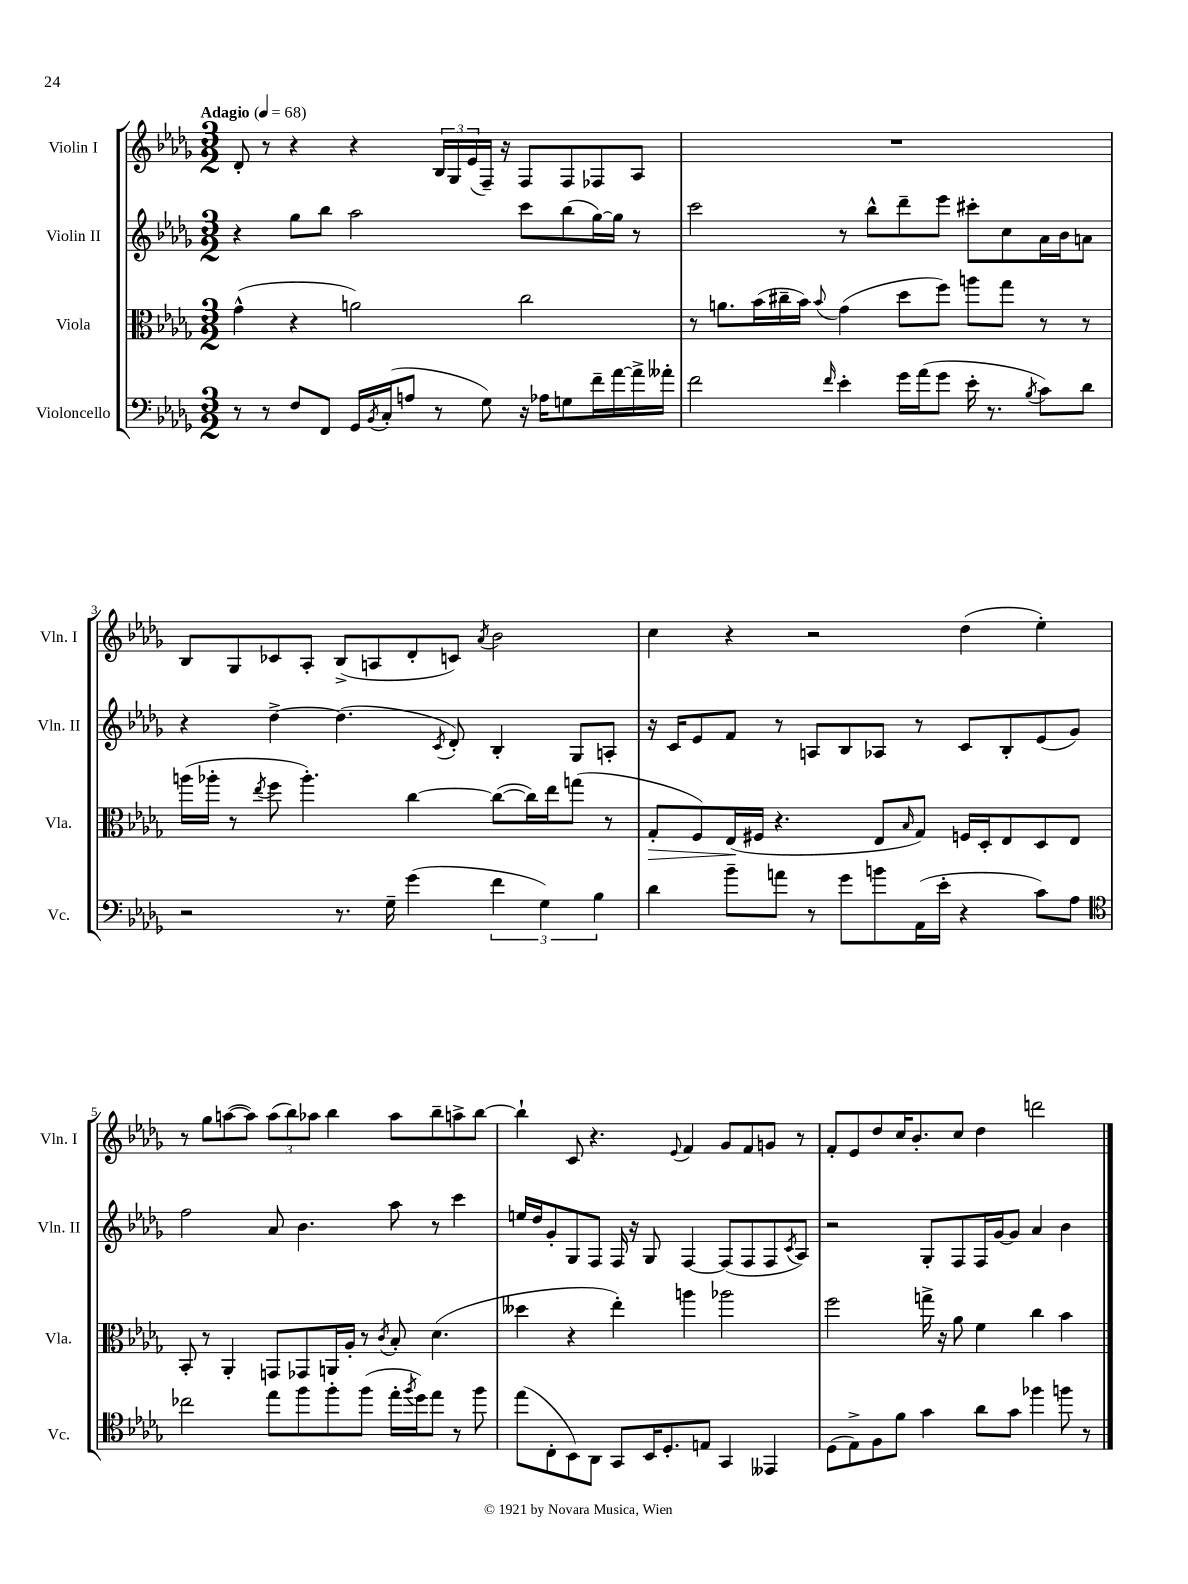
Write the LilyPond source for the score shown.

<<
\new StaffGroup <<
\new Staff = "s0" \with { instrumentName = "Violin I" shortInstrumentName = "Vln. I" } {
    \clef treble \key des \major \numericTimeSignature \time 3/2 \tempo "Adagio" 4 = 68
    des'8-. r8 r4 r4 \tuplet 3/2 { bes16 ges16 ees'16( } f16--) r16 f8 f8 fes8 aes8 |
    R1. |
    bes8 ges8 ces'8 aes8-. bes8->( a8 des'8-. c'8) \acciaccatura { aes'8 } bes'2 |
    c''4 r4 r2 des''4( ees''4-.) |
    r8 ges''8 a''8~( a''8) \tuplet 3/2 { a''8( bes''8) aes''8 } bes''4 aes''8 bes''8-- a''8-> bes''8~ |
    bes''4-! c'8 r4. \appoggiatura { ees'8 } f'4 ges'8 f'8 g'8 r8 |
    f'8-. ees'8 des''8 c''16 bes'8.-. c''8 des''4 d'''2 \bar "|." |
}
\new Staff = "s1" \with { instrumentName = "Violin II" shortInstrumentName = "Vln. II" } {
    \clef treble \key des \major \numericTimeSignature \time 3/2
    r4 ges''8 bes''8 aes''2 c'''8 bes''8( ges''16~) ges''16 r8 |
    c'''2 r8 bes''8-^ des'''8-- ees'''8 cis'''8-. c''8 aes'16 bes'16 a'8 |
    r4 des''4~-> des''4.( \acciaccatura { c'8 } des'8-.) bes4-. ges8 a8-. |
    r16 c'16 ees'8 f'8 r8 a8 bes8 aes8 r8 c'8 bes8-. ees'8( ges'8) |
    f''2 aes'8 bes'4. aes''8 r8 c'''4 |
    e''16 des''16 ges'8-. ges8 f8 f16 r16 ges8 f4~ f8( f8 f8 \acciaccatura { c'8 } aes8) |
    r2 ges8-. f8 f16 ges'16~ ges'8 aes'4 bes'4 \bar "|." |
}
\new Staff = "s2" \with { instrumentName = "Viola" shortInstrumentName = "Vla." } {
    \clef alto \key des \major \numericTimeSignature \time 3/2
    ges'4-^( r4 a'2) c''2 |
    r8 a'8. bes'16( cis''16-- bes'16) \appoggiatura { bes'8 } ges'4( des''8 f''8) a''8 ges''8 r8 r8 |
    a''16( aes''16-. r8 \acciaccatura { ees''8 } f''8 aes''4.-.) c''4~ c''8~( c''16) ees''16 g''8( r8 |
    ges8-.\> f8) ees16\!( fis16 r4. ees8 \grace { bes16 } ges8) f16 des16-. ees8 des8 ees8 |
    bes,8-. r8 aes,4-. g,8 ges,8 a,16 aes16-. r8 \acciaccatura { c'8 } bes8-. des'4.( |
    deses''4 r4 ees''4-.) a''4 aes''2 |
    f''2 g''16-> r16 aes'8 f'4 c''4 bes'4 \bar "|." |
}
\new Staff = "s3" \with { instrumentName = "Violoncello" shortInstrumentName = "Vc." } {
    \clef bass \key des \major \numericTimeSignature \time 3/2
    r8 r8 f8 f,8 ges,16 \acciaccatura { bes,8 } c16-.( a8 r8 ges8) r16 aes16 g8 f'16-- aes'16~ aes'16-> aeses'16-. |
    f'2 \grace { f'16 } ees'4-. ges'16 aes'16( ges'8 ees'16-. r8. \acciaccatura { bes8 } c'8) des'8 |
    r2 r8. ges16-- ges'4( \tuplet 3/2 { f'4 ges4) bes4 } |
    des'4 bes'8-- a'8 r8 ges'8 b'8 aes,16( ees'16-. r4 c'8) aes8 |
    \clef tenor ces''2 ees''8 f''8 f''8-. f''8( ees''16-. \acciaccatura { f''8 } des''16) ees''8 r8 f''8 |
    ees''8( c8-. bes,8) aes,8 ges,8 bes,16 des8.-. e8 ges,4 eeses,4 |
    des8( ees8->) f8 f'8 ges'4 aes'8 ges'8 fes''4 f''8 r8 \bar "|." |
}
>>
>>
